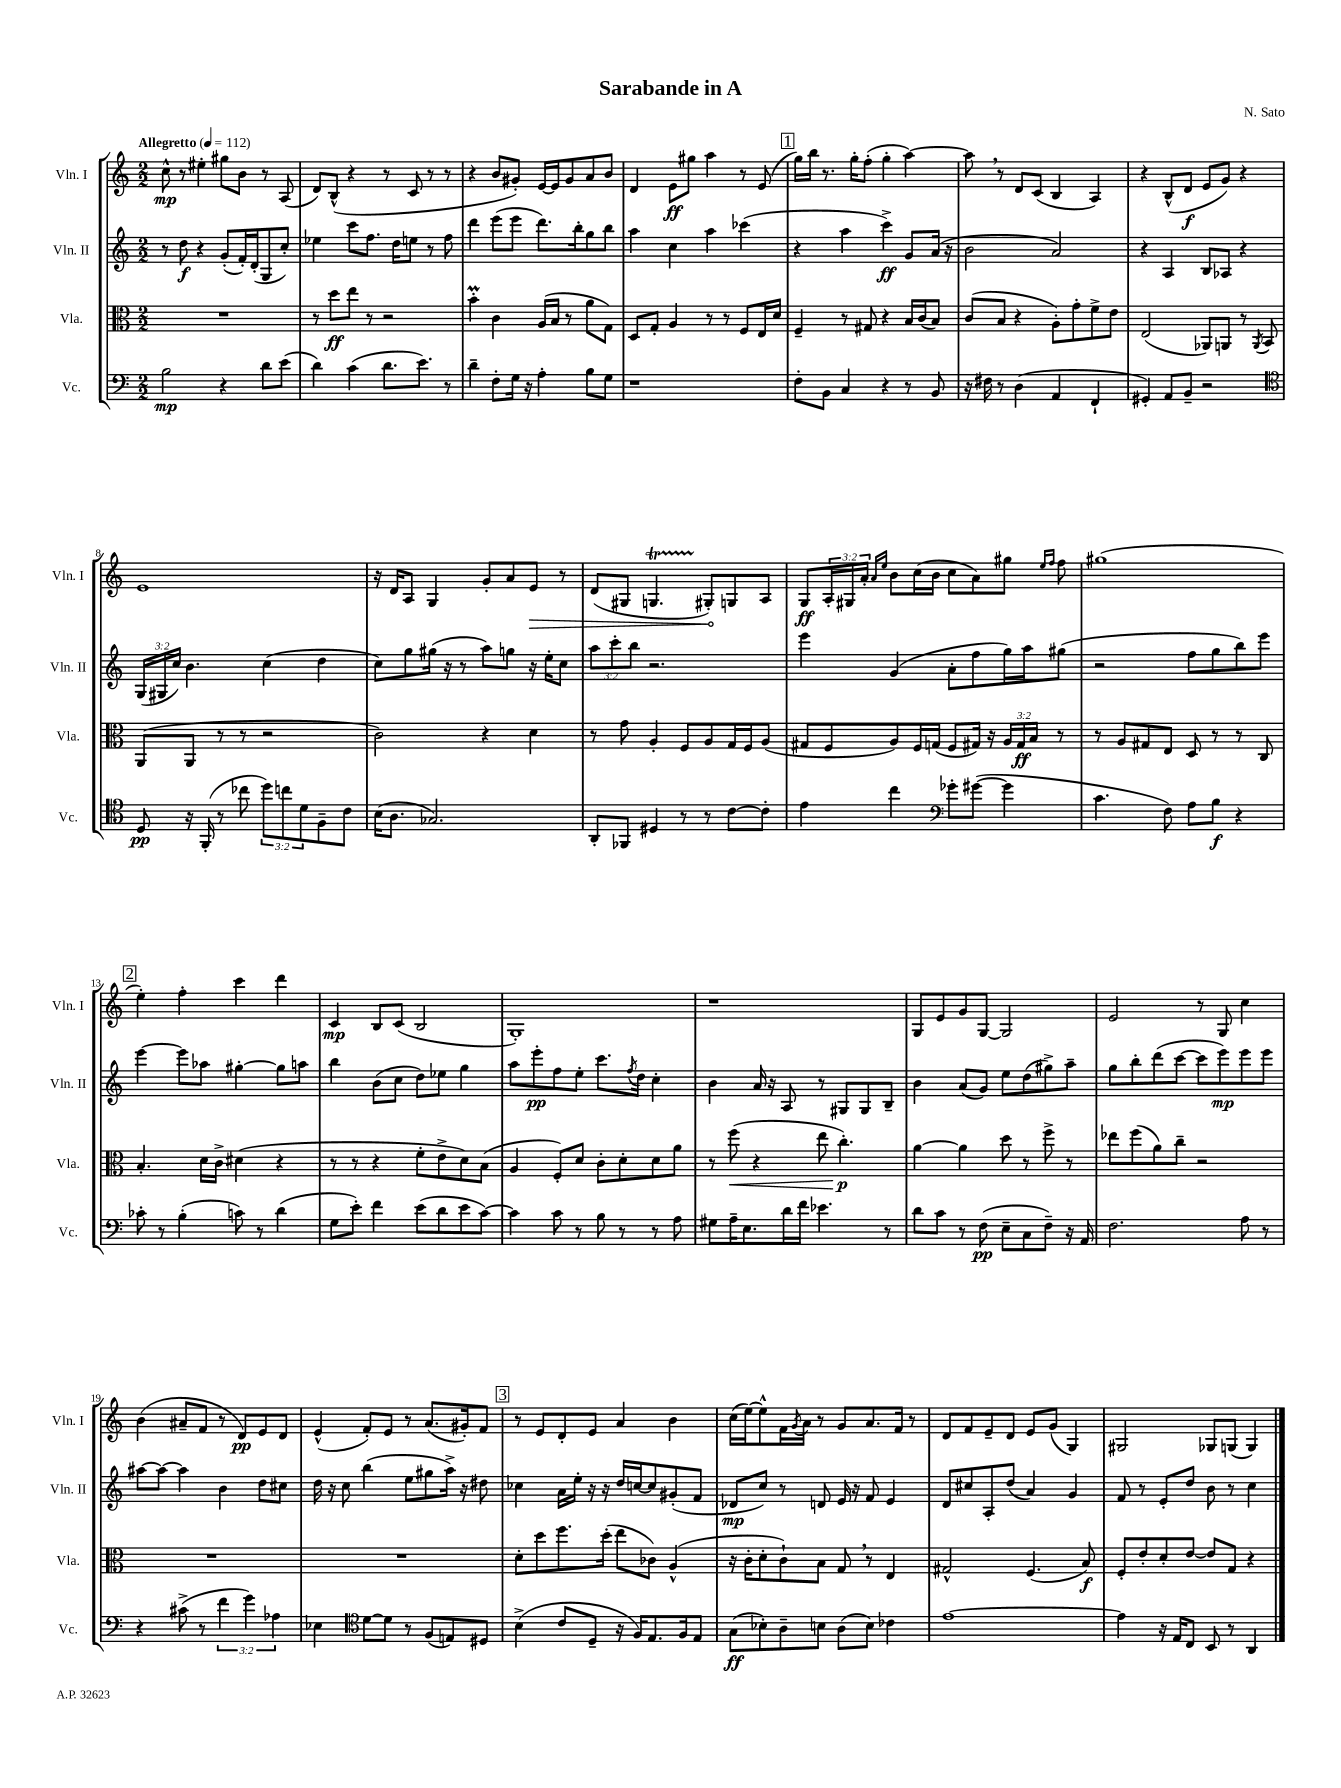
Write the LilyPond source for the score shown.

\header { title = "Sarabande in A" composer = "N. Sato" }
<<
\new StaffGroup <<
\new Staff = "s0" \with { instrumentName = "Vln. I" shortInstrumentName = "Vln. I" } {
    \clef treble \key c \major \numericTimeSignature \time 2/2 \override Staff.TupletNumber.text = #tuplet-number::calc-fraction-text \tempo "Allegretto" 4 = 112
    c''8-^\mp r8 eis''4-. gis''8 b'8 r8 a8( |
    d'8) b8-^( r4 r8 c'8 r8 r8 |
    r4 b'8 gis'8-.) e'16~ e'16 gis'8 a'8 b'8 |
    d'4 e'8\ff gis''8 a''4 r8 e'8( |
    \mark \markup { \box "1" } g''16) b''16 r8. g''16-. f''8-.( g''4-. a''4~) |
    a''8 \breathe r8 d'8 c'8( b4 a4) |
    r4 b8-^( d'8\f e'8 g'8) r4 |
    e'1 |
    r16 d'16 a8 g4 g'8-. a'8 \once \override Hairpin.circled-tip = ##t e'8\> r8 |
    d'8( gis8 g4.\startTrillSpan gis8-.\stopTrillSpan\!) g8 a8 |
    g8\ff \tuplet 3/2 { a16-. gis16 a'16-. } \grace { a'16 e''16 } b'8 c''16( b'16 c''8 a'8) gis''8 \grace { e''16 f''16 } f''8 |
    gis''1( |
    \mark \markup { \box "2" } e''4-.) f''4-. c'''4 d'''4 |
    c'4\mp b8 c'8( b2 |
    g1-.) |
    r1 |
    g8 e'8 g'8 g8~ g2 |
    e'2 r8 g8 c''4 |
    b'4( ais'8-- f'8 r8 d'8\pp) e'8 d'8 |
    e'4-^( f'8-.) e'8 r8 a'8.( gis'16-.) f'8 |
    \mark \markup { \box "3" } r8 e'8 d'8-. e'8 a'4 b'4 |
    c''16( e''16~) e''8-^ f'16 \acciaccatura { g'8 } a'16 r8 g'8 a'8. f'16 r8 |
    d'8 f'8 e'8-- d'8 e'8 g'8( g4) |
    gis2 ges8 g8( g4) \bar "|." |
}
\new Staff = "s1" \with { instrumentName = "Vln. II" shortInstrumentName = "Vln. II" } {
    \clef treble \key c \major \numericTimeSignature \time 2/2 \override Staff.TupletNumber.text = #tuplet-number::calc-fraction-text
    r8 d''8\f r4 g'8-.( f'16-.) d'16-.( g8 c''8-.) |
    ees''4 c'''8 f''8. d''16 e''8 r8 f''8 |
    d'''4 e'''8( e'''8 d'''8.) b''16-. g''8 b''8 |
    a''4 c''4 a''4 ces'''4( |
    \mark \markup { \box "1" } r4 a''4 c'''4->\ff) g'8 a'16( r16 |
    b'2 a'2) |
    r4 a4 b8 aes8 r4 |
    \tuplet 3/2 { g16( gis16 c''16) } b'4. c''4( d''4 |
    c''8) g''8 gis''16( r16 r8 a''8) g''8 r16 e''16-. c''8 |
    \tuplet 3/2 { a''8 c'''8-. b''8 } r2. |
    e'''4 g'4( a'8-. f''8 g''16) a''16 gis''8( |
    r2 f''8 g''8 b''8) e'''8 |
    \mark \markup { \box "2" } e'''4~ e'''8 aes''8 gis''4~-. gis''8 a''8 |
    b''4 b'8( c''8 d''8) ees''8 g''4 |
    a''8 e'''8-.\pp f''8 e''8-. c'''8. \acciaccatura { f''8 } d''16 c''4-. |
    b'4 a'16 r16 a8 r8 gis8 gis8 b8-- |
    b'4 a'8( g'8) e''8 d''8( gis''8->) a''8-- |
    g''8 b''8-. d'''8( c'''8~ c'''8 e'''8\mp) e'''8 e'''8 |
    ais''8~ ais''8~ ais''4 b'4 d''8 cis''8 |
    d''16 r16 c''8 b''4( e''8 gis''8 a''16->) r16 dis''8 |
    \mark \markup { \box "3" } ces''4 a'16 e''16-. r16 r16 d''16 c''16~ c''8 gis'8-.( f'8 |
    des'8\mp c''8) r8 d'8 e'16 r16 f'8 e'4 |
    d'8 cis''8 a8-. d''8( a'4) g'4 |
    f'8 r8 e'8-. d''8 b'8 r8 c''4 \bar "|." |
}
\new Staff = "s2" \with { instrumentName = "Vla." shortInstrumentName = "Vla." } {
    \clef alto \key c \major \numericTimeSignature \time 2/2 \override Staff.TupletNumber.text = #tuplet-number::calc-fraction-text
    R1 |
    r8 d''8\ff e''8 r8 r2 |
    b'4-.\prall c'4 a16( b16 r8 a'8 g8) |
    d8 g8-. a4 r8 r8 f8 e16 d'16 |
    \mark \markup { \box "1" } f4-- r8 gis8 r4 b16 c'16( b8) |
    c'8( b8 r4 a8-.) g'8-. f'8-> e'8 |
    e2( aes,8) a,8 r8 \acciaccatura { a,8 } b,8 |
    a,8( a,8 r8 r8 r2 |
    c'2) r4 d'4 |
    r8 g'8 a4-. f8 a8 g16 f16 a8( |
    gis8 f8 a8) f16 g16( f8 gis16) r16 \tuplet 3/2 { a16 gis16\ff b16 } r8 |
    r8 a8 gis8 e8 d8 r8 r8 c8 |
    \mark \markup { \box "2" } b4.-. d'16 c'16-> dis'4( r4 |
    r8 r8 r4 f'8-. e'8-> d'8) b8( |
    a4 f8-.) d'8 c'8-. d'8-. d'8 a'8 |
    r8 f''8\<( r4 e''8 c''4.-.\p\!) |
    a'4~ a'4 d''8 r8 f''8-> r8 |
    ees''8 f''8( a'8) c''8-- r2 |
    R1 |
    R1 |
    \mark \markup { \box "3" } d'8-. d''8 f''8. d''16-.( e''8 ces'8) a4-^( |
    r16 c'16-. d'8-. c'8-!) b8 g8 \breathe r8 e4 |
    gis2-^ f4.( b8\f) |
    f8-. e'8-. d'8-. e'8~ e'8 g8 r4 \bar "|." |
}
\new Staff = "s3" \with { instrumentName = "Vc." shortInstrumentName = "Vc." } {
    \clef bass \key c \major \numericTimeSignature \time 2/2 \override Staff.TupletNumber.text = #tuplet-number::calc-fraction-text
    b2\mp r4 d'8 e'8( |
    d'4) c'4( d'8. e'8.) r8 |
    d'4-- f8-. g16 r16 a4-. b8 g8 |
    r1 |
    \mark \markup { \box "1" } f8-. b,8 c4 r4 r8 b,8 |
    r16 fis16 r8 d4( a,4 f,4-! |
    gis,4-.) a,8 b,8-- r2 |
    \clef tenor d8\pp r16 f,16-.( r8 ces''8 \tuplet 3/2 { d''8) c''8 d'8 } f8-- c'8 |
    b16( a8. ges2.) |
    a,8-. fes,8 dis4 r8 r8 c'8~ c'8-. |
    e'4 c''4 \clef bass ges'8-. gis'8~( gis'4 |
    c'4. f8) a8 b8\f r4 |
    \mark \markup { \box "2" } ces'8-. r8 b4-.( c'8) r8 d'4( |
    g8 e'8-.) f'4 e'8( d'8 e'8 c'8~) |
    c'4 c'8 r8 b8 r8 r8 a8 |
    gis8 a16-- e8. d'16 f'16 ees'4. r8 |
    d'8 c'8 r8 f8\pp( e8-- c8 f8--) r16 a,16 |
    f2. a8 r8 |
    r4 cis'8->( r8 \tuplet 3/2 { f'4 g'4) aes4 } |
    ees4 \clef tenor d'8~ d'8 r8 f8( e8) dis8 |
    \mark \markup { \box "3" } b4->( c'8 d8-- r16 f16) e8. f16 e8 |
    g8\ff( bes8-.) a8-- b8 a8( b8) ces'4 |
    e'1~ |
    e'4 r16 e16 c8 b,8 r8 a,4 \bar "|." |
}
>>
>>
